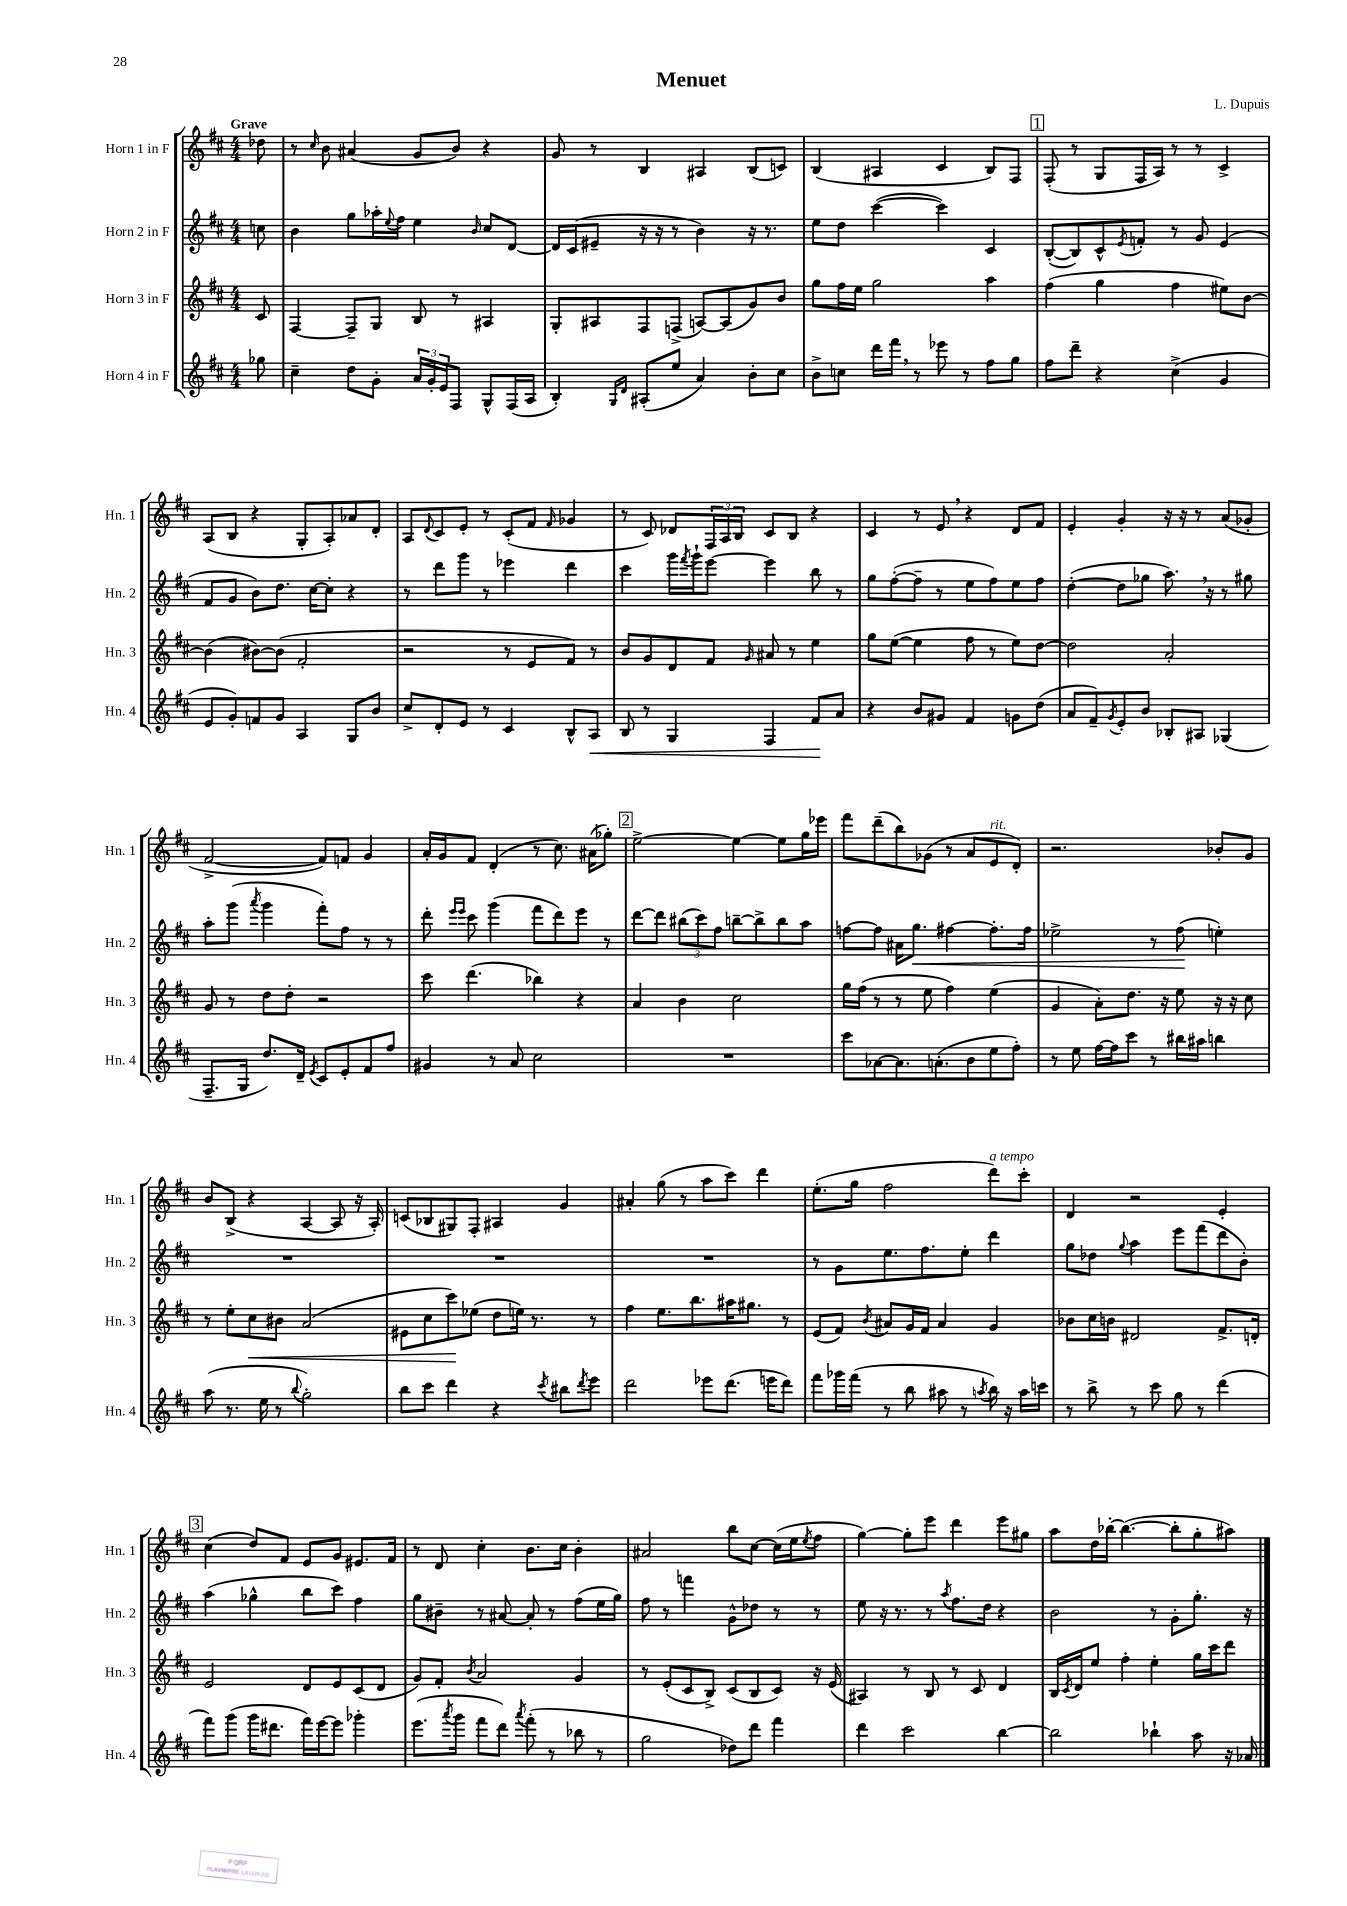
\header { title = "Menuet" composer = "L. Dupuis" }
<<
\new StaffGroup <<
\new Staff = "s0" \with { instrumentName = "Horn 1 in F" shortInstrumentName = "Hn. 1" } {
    \clef treble \key d \major \numericTimeSignature \time 4/4 \partial 8 \tempo "Grave"
    des''8 |
    r8 \grace { cis''16 } b'8 ais'4( g'8 b'8) r4 |
    g'8 r8 b4 ais4 b8( c'8) |
    b4( ais4 cis'4 b8) fis8 |
    \mark \markup { \box "1" } fis8-.( r8 g8 fis16 a16) r8 r8 cis'4-> |
    a8( b8 r4 g8-. a8-.) aes'8 d'8-. |
    a8 \appoggiatura { d'8 } cis'8 e'8-. r8 cis'8-.( fis'8 \grace { fis'16 } ges'4 |
    r8 cis'8) des'8 \tuplet 3/2 { fis16 a16 b16 } cis'8 b8 r4 |
    cis'4 r8 e'8 \breathe r4 d'8 fis'8 |
    e'4-. g'4-. r16 r16 r8 a'8( ges'8-. |
    fis'2~-> fis'8) f'8 g'4 |
    a'16-. g'16 fis'8 d'4-.( r8 cis''8.) ais'16( ges''8-.) |
    \mark \markup { \box "2" } e''2~-> e''4~ e''8 g''16 ees'''16 |
    fis'''8 d'''8--( b''8) ges'8( r8 a'8 e'8^\markup { \italic "rit." } d'8-.) |
    r2. bes'8-. g'8 |
    b'8 b8->( r4 a4~ a8 r16 a16-.) |
    c'8( bes8 gis8) fis8-. ais4 g'4 |
    ais'4-. g''8( r8 a''8 cis'''8) d'''4 |
    e''8.-.( g''16 fis''2 d'''8^\markup { \italic "a tempo" }) cis'''8-. |
    d'4 r2 e'4-. |
    \mark \markup { \box "3" } cis''4( d''8) fis'8 e'8 g'8 eis'8. fis'16 |
    r8 d'8 cis''4-. b'8. cis''16 b'4-. |
    ais'2 b''8 cis''8~ cis''16( e''16 \acciaccatura { e''8 } fis''8 |
    g''4~) g''8-. e'''8 d'''4 e'''8 gis''8 |
    a''8 d''16 bes''16~-. bes''4.~( bes''8-. g''8-. ais''8) \bar "|." |
}
\new Staff = "s1" \with { instrumentName = "Horn 2 in F" shortInstrumentName = "Hn. 2" } {
    \clef treble \key d \major \numericTimeSignature \time 4/4 \partial 8
    c''8 |
    b'4 g''8 aes''16-. \appoggiatura { e''8 } fis''16 e''4 \grace { b'16 } cis''8 d'8~ |
    d'16 cis'16( eis'8-- r16 r16 r8 b'4) r16 r8. |
    e''8 d''8 cis'''4~( cis'''4) cis'4 |
    \mark \markup { \box "1" } b8~-.( b8) cis'8-^ \acciaccatura { e'8 } f'8-. r8 g'8 e'4( |
    fis'8 g'8 b'8) d''8. cis''16~ cis''8-. r4 |
    r8 d'''8 g'''8 r8 ees'''4 d'''4 |
    cis'''4 g'''16 \acciaccatura { fis'''8 } g'''16-! e'''8~ e'''4 b''8 r8 |
    g''8 fis''8~-.( fis''8-- r8 e''8 fis''8) e''8 fis''8 |
    d''4~-.( d''8 ges''8 a''8.) \breathe r16 r8 gis''8 |
    a''8-. g'''8( \acciaccatura { a'''8 } g'''4 fis'''8-.) fis''8 r8 r8 |
    d'''8-. \grace { e'''16 e'''16 } cis'''8 g'''4( fis'''8 d'''8) e'''8 r8 |
    \mark \markup { \box "2" } d'''8~ d'''8 \tuplet 3/2 { bis''8( cis'''8) fis''8 } b''8~-- b''8-> b''8 a''8 |
    f''8~ f''8 ais'16 g''8.\< fis''4~ fis''8.-. fis''16 |
    ees''2-> r8 fis''8\!( e''4-.) |
    R1 |
    R1 |
    R1 |
    r8 g'8 e''8. fis''8. e''8-. d'''4 |
    g''8 des''8 \appoggiatura { g''8 } a''4 e'''8 fis'''8( d'''8 b'8-.) |
    \mark \markup { \box "3" } a''4( ges''4-^ b''8 cis'''8) fis''4 |
    g''8 bis'8-- r8 ais'8~ ais'8-. r8 fis''8( e''16 g''16) |
    fis''8 r8 f'''4 g'8-^ des''8 r8 r8 |
    e''8 r16 r8. r8 \acciaccatura { a''8 } fis''8. d''16 r4 |
    b'2 r8 g'8-. g''8.-. r16 \bar "|." |
}
\new Staff = "s2" \with { instrumentName = "Horn 3 in F" shortInstrumentName = "Hn. 3" } {
    \clef treble \key d \major \numericTimeSignature \time 4/4 \partial 8
    cis'8 |
    fis4~ fis8-- g8 b8 r8 ais4 |
    g8-. ais8 fis8 f8->( a8~) a8( g'8) b'8 |
    g''8 fis''16 e''16 g''2 a''4 |
    \mark \markup { \box "1" } fis''4( g''4 fis''4 eis''8) b'8~ |
    b'4( bis'8~) bis'8( fis'2-. |
    r2 r8 e'8 fis'8) r8 |
    b'8 g'8 d'8 fis'8 \grace { g'16 } ais'8 r8 e''4 |
    g''8 e''8~( e''4 fis''8 r8 e''8) d''8~ |
    d''2 a'2-. |
    g'8 r8 d''8 d''8-. r2 |
    cis'''8 d'''4.( bes''4) r4 |
    \mark \markup { \box "2" } a'4 b'4 cis''2 |
    g''16 fis''16( r8 r8 e''8 fis''4) e''4( |
    g'4 a'8-.) d''8. r16 e''8 r16 r16 cis''8 |
    r8 e''8-. cis''8\< bis'8 a'2( |
    eis'8 cis''8 cis'''8\!) ees''8( d''8 e''16) r8. r8 |
    fis''4 e''8. b''8. ais''16 gis''8. r8 |
    e'8( fis'8) \acciaccatura { b'8 } ais'8 g'16 fis'16 ais'4 g'4 |
    bes'8 cis''16 b'16 dis'2 fis'8.-> d'16-. |
    \mark \markup { \box "3" } e'2 d'8 e'8 cis'8( d'8 |
    g'8) fis'8-. \acciaccatura { b'8 } a'2 g'4 |
    r8 e'8-.( cis'8 b8->) cis'8( b8 cis'8) r16 e'16( |
    ais4) r8 b8 r8 cis'8 d'4 |
    b16 \acciaccatura { cis'8 } d'16 e''8 fis''4-. e''4-. g''16 cis'''16 d'''8 \bar "|." |
}
\new Staff = "s3" \with { instrumentName = "Horn 4 in F" shortInstrumentName = "Hn. 4" } {
    \clef treble \key d \major \numericTimeSignature \time 4/4 \partial 8
    ges''8 |
    cis''4-- d''8 g'8-. \tuplet 3/2 { a'16 g'16-. e'16 } fis8 g8-^ fis16( a16 |
    b4-.) \grace { g16 d'16 } ais8-.( e''8 a'4) b'8-. cis''8 |
    b'8-> c''8 d'''16 fis'''16 \breathe r8 ees'''8 r8 fis''8 g''8 |
    \mark \markup { \box "1" } fis''8 d'''8-- r4 cis''4->( g'4 |
    e'8 g'8-.) f'8 g'8 a4 g8 b'8 |
    cis''8-> d'8-. e'8 r8 cis'4 b8-^ a8\< |
    b8 r8 g4 fis4 fis'8\! a'8 |
    r4 b'8 gis'8 fis'4 g'8 d''8( |
    a'8 fis'8--) \acciaccatura { g'8 } e'8-. b'8 bes8-. ais8 ges4( |
    fis8.-- g16 d''8.) d'16-- \acciaccatura { e'8 } cis'8 e'8-. fis'8 fis''8 |
    gis'4 r8 a'8 cis''2 |
    \mark \markup { \box "2" } R1 |
    cis'''8 aes'8~ aes'8. a'8.-.( b'8 e''8 fis''8-.) |
    r8 e''8 fis''16~ fis''16 cis'''8 r8 bis''16 ais''16 b''4 |
    a''8( r8. e''16 r8 \appoggiatura { b''8 } g''2-.) |
    b''8 cis'''8 d'''4 r4 \acciaccatura { cis'''8 } bis''8 \acciaccatura { d'''8 } e'''8 |
    d'''2 ees'''8 d'''8.( e'''16 d'''8) |
    fis'''8 ges'''16 fis'''16( r8 b''8 ais''8 r8 \acciaccatura { a''8 } b''16) r16 a''16 c'''16 |
    r8 b''8-> r8 cis'''8 g''8 r8 d'''4( |
    \mark \markup { \box "3" } fis'''8) g'''8( g'''16 dis'''8. fis'''16) e'''16~ e'''8 ges'''4-. |
    e'''8.( \acciaccatura { a'''8 } g'''16 fis'''8 d'''8) \acciaccatura { a'''8 } fis'''8-.( r8 bes''8 r8 |
    g''2 des''8) d'''8 fis'''4 |
    d'''4 cis'''2 b''4~ |
    b''2 bes''4-! a''8 r16 aes'16 \bar "|." |
}
>>
>>
\layout { \context { \Score \remove "Bar_number_engraver" } }
